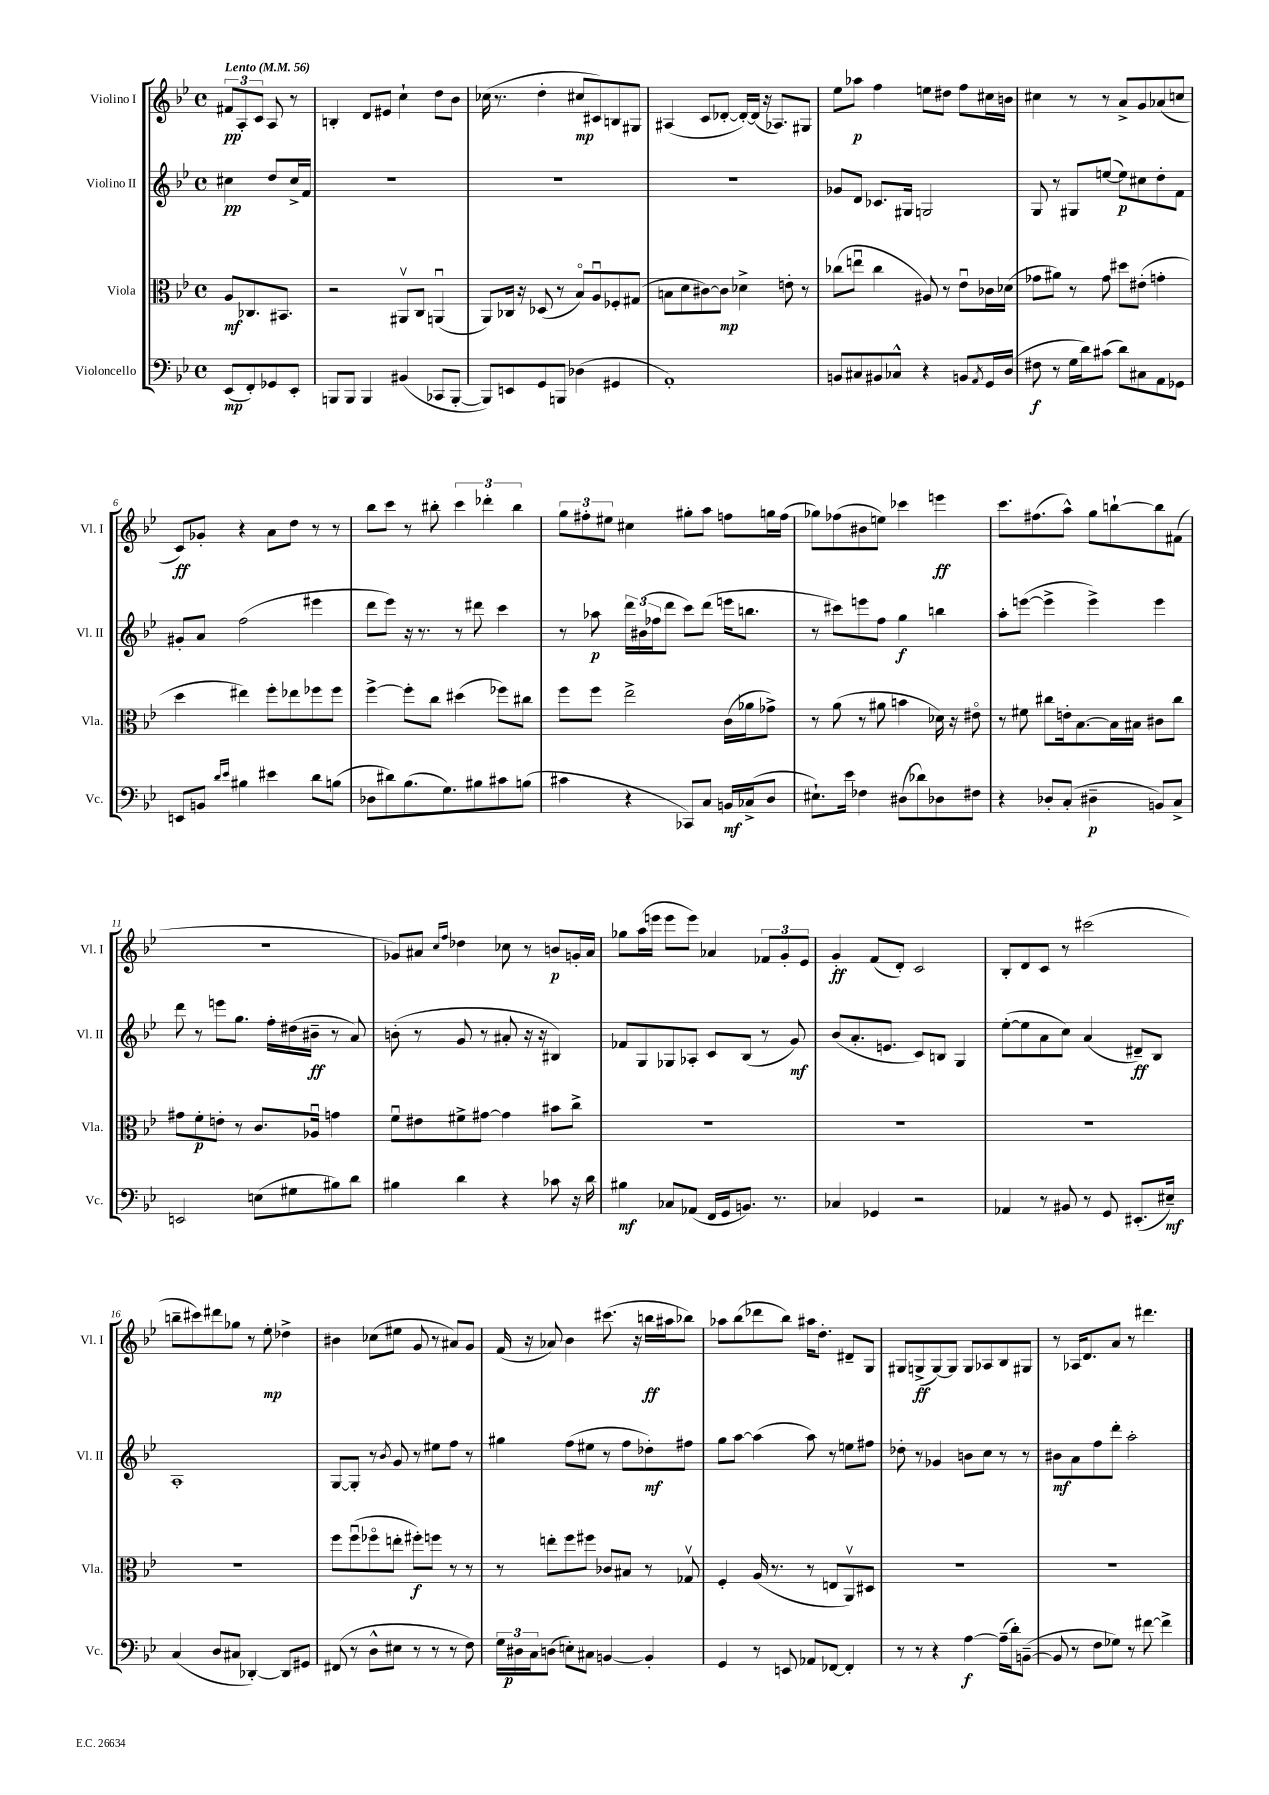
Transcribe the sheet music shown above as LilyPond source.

<<
\new StaffGroup <<
\new Staff = "s0" \with { instrumentName = "Violino I" shortInstrumentName = "Vl. I" } {
    \clef treble \key bes \major \defaultTimeSignature \time 4/4 \partial 2 \tempo "Lento" 4 = 56
    \tuplet 3/2 { fis'8\pp a8-. c'8 } a8 r8 |
    b4-. d'8 eis'8 c''4-! d''8 bes'8 |
    ces''16( r8. d''4-. cis''8\mp cis'8) b8 gis8 |
    ais4( c'8 des'8~-. des'16~-.) des'16( r16 aes8.) gis8 |
    ees''8 aes''8\p f''4 e''8 dis''8 f''8 cis''16 b'16 |
    cis''4 r8 r8 a'8-> g'8 aes'8( c''8 |
    c'8\ff) ges'8-. r4 a'8 d''8 r8 r8 |
    bes''8 c'''8 r8 bis''8-. \tuplet 3/2 { c'''4 des'''4-. bis''4 } |
    \tuplet 3/2 { g''8 fis''8-. eis''8 } cis''4 gis''8-. a''8 f''8 g''16 f''16( |
    ges''8) fes''8( bis'8 e''8) ces'''4 e'''4\ff |
    c'''8. fis''8.( a''8-^) g''8 b''8~-! b''8 fis'8( |
    R1 |
    ges'8) ais'8 \grace { c''16 f''16 } des''4 ces''8 r8 b'8\p g'16-. ais'16 |
    ges''8 a''16( e'''16 e'''8 e'''8) aes'4 \tuplet 3/2 { fes'8 g'8-. ees'8 } |
    g'4-.\ff f'8( d'8-.) c'2 |
    bes8-. d'8 c'8 r8 cis'''2( |
    b''8-- cis'''8) dis'''8 ges''8 r8 ees''8-.\mp des''4-> |
    bis'4 ces''8( eis''8 g'8 r8 ais'8) g'8 |
    f'16( r16 aes'8) bes'4 cis'''8.( r16 b''16\ff ais''16 bes''8) |
    aes''8 bes''8( des'''8 bes''8) ais''16 d''8.-. dis'8-- g8 |
    gis8 g8->\ff( g8~) g8 g8 aes8 bes8 gis8 |
    r8 aes16 d'8. a'8 r8 dis'''4. \bar "|." |
}
\new Staff = "s1" \with { instrumentName = "Violino II" shortInstrumentName = "Vl. II" } {
    \clef treble \key bes \major \defaultTimeSignature \time 4/4 \partial 2
    cis''4\pp d''8 cis''16-> f'16 |
    R1 |
    R1 |
    R1 |
    ges'8 d'8 ces'8. gis16 g2 |
    g8 r8 gis8 e''8~( e''8\p) cis''8 d''8-. f'8 |
    gis'8-. a'8 f''2( eis'''4 |
    d'''8 ees'''8) r16 r8. r8 dis'''8 c'''4 |
    r8 aes''8\p \tuplet 3/2 { d'''16 bis'16( fes''16 } d'''8 c'''8) d'''8( e'''16 b''8. |
    r8 cis'''8) e'''8 f''8 g''4\f b''4 |
    a''8-. e'''8~( e'''4-> e'''4->) e'''4 |
    d'''8 r8 e'''8 g''8. f''16-. dis''16( bis'16--\ff r8 a'8) |
    b'8-.( r8 g'8 r8 ais'8-. r16 r16 bis4) |
    fes'8 g8 ges8 aes8-. c'8 bes8( r8 g'8\mf) |
    bes'8( a'8.-. e'8. c'8) b8 g4 |
    ees''8~-.( ees''8 a'8 c''8) a'4( dis'8--\ff) bes8 |
    a1-. |
    g8~ g8-. r8 \acciaccatura { bes'8 } g'8 r8 eis''8 f''8 r8 |
    gis''4 f''8( eis''8 r8 f''8 des''8-.\mf) fis''8 |
    g''8 a''8~ a''4( a''8) r8 e''8 fis''8 |
    des''8-. r8 ges'4 b'8 c''8 r8 r8 |
    bis'8\mf a'8 f''8 d'''8-. a''2-. \bar "|." |
}
\new Staff = "s2" \with { instrumentName = "Viola" shortInstrumentName = "Vla." } {
    \clef alto \key bes \major \defaultTimeSignature \time 4/4 \partial 2
    a8\mf ces8. bis,8. |
    r2 ais,8\upbow c8 a,4\downbow( |
    a,8) ces16 r16 des8( r8 bes8\flageolet) a8\downbow fes8-. gis8( |
    b8 d'8 cis'8~) cis'8\mp des'4-> e'8-. r8 |
    ces''8( e''8\downbow ces''4 ais8) r8 ees'8\downbow ces'16 des'16( |
    ges'8 ais'8) r8 ges'8 dis''8 eis'8-.( g'4-. |
    d''4 eis''4) f''8-. ees''8 fes''8 fes''8 |
    f''4~-> f''8-. c''8 dis''4( fes''8) cis''8 |
    f''8 f''8 ees''2-> c'16( aes'16 ges'8->) |
    r8 a'8( r8 ais'8 b'4 des'16) r16 eis'8\flageolet |
    r8 fis'8 cis''8 e'16-. bes8.~ bes16 bis16 cis'8 cis''8 |
    gis'8 f'8-.\p e'8-. r8 c'8. aes16\downbow g'4 |
    f'8\downbow eis'8 fis'8-> gis'8~ gis'4 bis'8 c''8-> |
    R1 |
    R1 |
    R1 |
    R1 |
    f''8 f''8\downbow( fes''8\flageolet e''8-. fis''8-.\f) f''8 r8 r8 |
    r8 e''8-. f''8 fis''8 ces'8 bis8 r8 ges8\upbow |
    f4-. a16( r8. r8 e8 a,8\upbow) dis8 |
    R1 |
    R1 \bar "|." |
}
\new Staff = "s3" \with { instrumentName = "Violoncello" shortInstrumentName = "Vc." } {
    \clef bass \key bes \major \defaultTimeSignature \time 4/4 \partial 2
    ees,8\mp( f,8-.) ges,8 ees,8-. |
    b,,8 b,,8 b,,4 bis,4( ces,8 b,,8~-. |
    b,,8) e,8 g,8 b,,8 des4( gis,4 |
    a,1-.) |
    b,8 cis8 bis,8 ces8-^ r4 b,8 \acciaccatura { a,8 } g,16 d16( |
    fis8\f r8 g16 d'16) cis'8( d'8) cis8 a,8 ges,8 |
    e,8 b,8 \grace { d'16 ees'16 } bis4 eis'4 d'8 b8( |
    des8 dis'8) bes8.( g8.) bis8 cis'8 b8( |
    cis'4 r4 ces,8) c8 b,16\mf ces16->( d8 |
    eis8.-!) ees'16 fes4 dis8( des'8) des8 fis8 |
    r4 des8-. c8-.( dis4--\p b,8) c8-> |
    e,2 e8( gis8 bis8) d'8 |
    bis4 d'4 r4 ces'8 r16 d'16 |
    bis4\mf ces8 aes,8( f,16 g,16 b,8.) r8. |
    ces4 ges,4 r2 |
    aes,4 r8 bis,8 r8 g,8 eis,8.-.( eis16--\mf) |
    c4( d8 cis8 des,4~-.) des,8 gis,8 |
    fis,8( r8 d8-^ eis8 r8 r8 r8 f8) |
    \tuplet 3/2 { g16 dis16\p c16 } d8( e8-.) cis8 b,4~ b,4-. |
    g,4 r8 e,8 aes,8 fes,8~ fes,4-. |
    r8 r8 r4 a4~\f a16--( d'16-.) b,8~--( |
    b,8 r8 f8 ges8) r8 fis'8~ fis'4-> \bar "|." |
}
>>
>>
